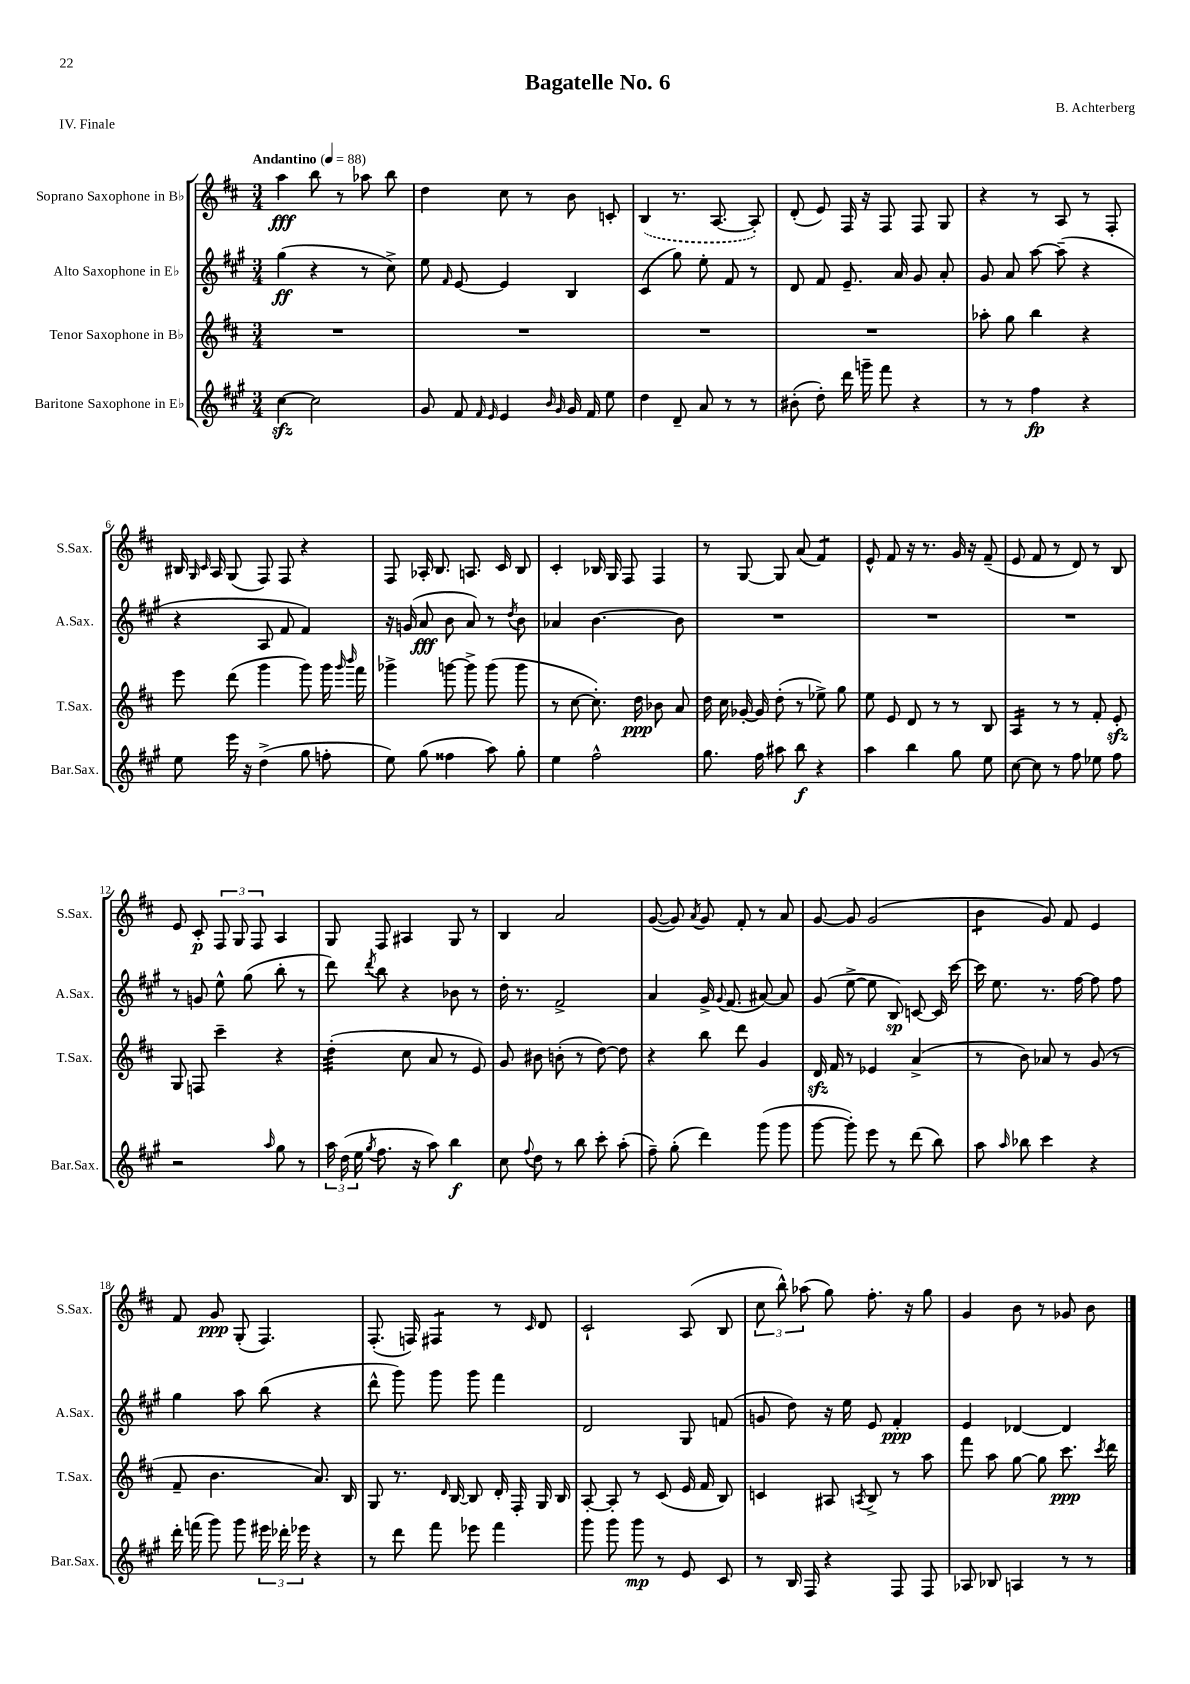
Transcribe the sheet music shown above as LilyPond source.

\header { title = "Bagatelle No. 6" composer = "B. Achterberg" piece = "IV. Finale" }
<<
\new StaffGroup <<
\new Staff = "s0" \with { instrumentName = "Soprano Saxophone in Bb" shortInstrumentName = "S.Sax." } {
    \clef treble \key d \major \numericTimeSignature \time 3/4 \tempo "Andantino" 4 = 88
    \autoBeamOff a''4\fff b''8 r8 aes''8 b''8 |
    d''4 cis''8 r8 b'8 c'8-. |
    \once \slurDashed b4( r8. a8.~ a8-.) |
    d'8-.( e'8) fis16 r16 fis8 fis8 g8 |
    r4 r8 a8 r8 fis8-. |
    bis16 \grace { g16 cis'16 } a16 g8( fis8) fis8 r4 |
    fis8 aes16-. b8. a8. cis'16 b8 |
    cis'4-. bes16 g16 fis8 fis4 |
    r8 g8~ g8 a'8( fis'4:8) |
    e'8-^ fis'8 r16 r8. g'16 r16 fis'8--( |
    e'8 fis'8 r8 d'8) r8 b8 |
    e'8 cis'8-.\p \tuplet 3/2 { fis8 g8 fis8 } a4 |
    g8 fis8 ais4 g8 r8 |
    b4 a'2 |
    g'8~( g'8) \acciaccatura { a'8 } g'8 fis'8-. r8 a'8 |
    g'8~ g'8 g'2( |
    b'4:8 g'8) fis'8 e'4 |
    fis'8 g'8\ppp g8-.( fis4.) |
    fis8.-.( f16) fis4:8 r8 \grace { cis'16 } d'8 |
    cis'2-! a8( b8 |
    \tuplet 3/2 { cis''8 b''8-^) aes''8( } g''8) fis''8.-. r16 g''8 |
    g'4 b'8 r8 ges'8 b'8 \bar "|." |
}
\new Staff = "s1" \with { instrumentName = "Alto Saxophone in Eb" shortInstrumentName = "A.Sax." } {
    \clef treble \key a \major \numericTimeSignature \time 3/4
    \autoBeamOff gis''4\ff( r4 r8 cis''8->) |
    e''8 \grace { fis'16 } e'8~ e'4 b4 |
    cis'4( gis''8) e''8-. fis'8 r8 |
    d'8 fis'8 e'8.-- a'16 gis'8 a'8-. |
    gis'8 a'8 a''8~ a''8--( r4 |
    r4 a8 fis'8 fis'4) |
    r16 g'16( a'8\fff b'8 a'8) r8 \acciaccatura { d''8 } b'8 |
    aes'4 b'4.~ b'8 |
    R2. |
    R2. |
    R2. |
    r8 g'8 e''8-^ gis''8( b''8-. r8 |
    d'''8) \acciaccatura { d'''8 } b''8 r4 bes'8 r8 |
    d''16-. r8. fis'2-> |
    a'4 gis'16-> \appoggiatura { gis'8 } fis'8.( ais'8~) ais'8 |
    gis'8( e''8~-> e''8 b8\sp) c'8~ c'16 cis'''16~ |
    cis'''16 e''8. r8. fis''16~ fis''8 fis''8 |
    gis''4 a''8 b''8( r4 |
    d'''8-^ gis'''8) gis'''8 gis'''8 fis'''4 |
    d'2 gis8 f'8( |
    g'8 d''8) r16 e''16 e'8 fis'4-.\ppp |
    e'4 des'4~ des'4 \bar "|." |
}
\new Staff = "s2" \with { instrumentName = "Tenor Saxophone in Bb" shortInstrumentName = "T.Sax." } {
    \clef treble \key d \major \numericTimeSignature \time 3/4
    \autoBeamOff R2. |
    R2. |
    R2. |
    R2. |
    aes''8-. g''8 b''4 r4 |
    e'''8 d'''8( g'''4 g'''8) g'''16 \grace { g'''16 b'''16 } fis'''16 |
    ges'''4-> g'''8~ g'''8-> g'''8( g'''8 |
    r8 cis''8~ cis''8.-.) d''16\ppp bes'8 a'8 |
    d''16 cis''16 ges'16~-. ges'16 d''8-.( r8 ees''8->) g''8 |
    e''8 e'8 d'8 r8 r8 b8 |
    a4:16 r8 r8 fis'8-. e'8-.\sfz |
    g8 f8 cis'''4-- r4 |
    d''4:32-.( cis''8 a'8 r8 e'8) |
    g'8 bis'8 b'8-.( r8 d''8~) d''8 |
    r4 b''8 d'''8 g'4 |
    d'16\sfz fis'16 r8 ees'4 a'4->( |
    r8 b'8) aes'8 r8 g'8( r8 |
    fis'8-- b'4. a'8.) b16 |
    g8 r8. \grace { d'16 } b16~ b8 d'16-. fis16-. g16 b16 |
    a8~-. a8-. r8 cis'8( e'16 fis'16 b8) |
    c'4 ais8 \acciaccatura { a8 } b8-> r8 a''8 |
    fis'''8 a''8 g''8~ g''8 cis'''8.\ppp \acciaccatura { cis'''8 } d'''16 \bar "|." |
}
\new Staff = "s3" \with { instrumentName = "Baritone Saxophone in Eb" shortInstrumentName = "Bar.Sax." } {
    \clef treble \key a \major \numericTimeSignature \time 3/4
    \autoBeamOff cis''4~\sfz cis''2 |
    gis'8 fis'8 \grace { fis'16 e'16 } e'4 \grace { b'16 gis'16 } gis'16 fis'16 e''8 |
    d''4 d'8-- a'8 r8 r8 |
    bis'8-.( d''8-.) d'''16 g'''16-- fis'''8 r4 |
    r8 r8 fis''4\fp r4 |
    e''8 e'''16 r16 d''4->( gis''8 f''8-. |
    e''8) gis''8( fisis''4 a''8) gis''8-. |
    e''4 fis''2-^ |
    gis''8. fis''16 ais''8 b''8\f r4 |
    a''4 b''4 gis''8 e''8 |
    cis''8~ cis''8 r8 fis''8 ees''8 fis''8 |
    r2 \grace { a''16 } gis''8 r8 |
    \tuplet 3/2 { a''16 d''16( e''16 } \acciaccatura { gis''8 } fis''8. r16 a''8) b''4\f |
    cis''8 \appoggiatura { fis''8 } d''8 r8 b''8 cis'''8-. a''8-.( |
    fis''8--) gis''8-.( d'''4) gis'''8( gis'''8 |
    gis'''8~ gis'''8-.) e'''8 r8 d'''8( b''8) |
    a''8 \grace { a''16 } bes''8 cis'''4 r4 |
    d'''16-. f'''16( gis'''8) gis'''8 \tuplet 3/2 { eis'''16 des'''16-. ees'''16 } r4 |
    r8 d'''8 fis'''8 ees'''8 fis'''4 |
    gis'''8 gis'''8 gis'''8\mp r8 e'8 cis'8 |
    r8 b16 fis16 r4 fis8 fis8 |
    aes8 bes8 a4 r8 r8 \bar "|." |
}
>>
>>
